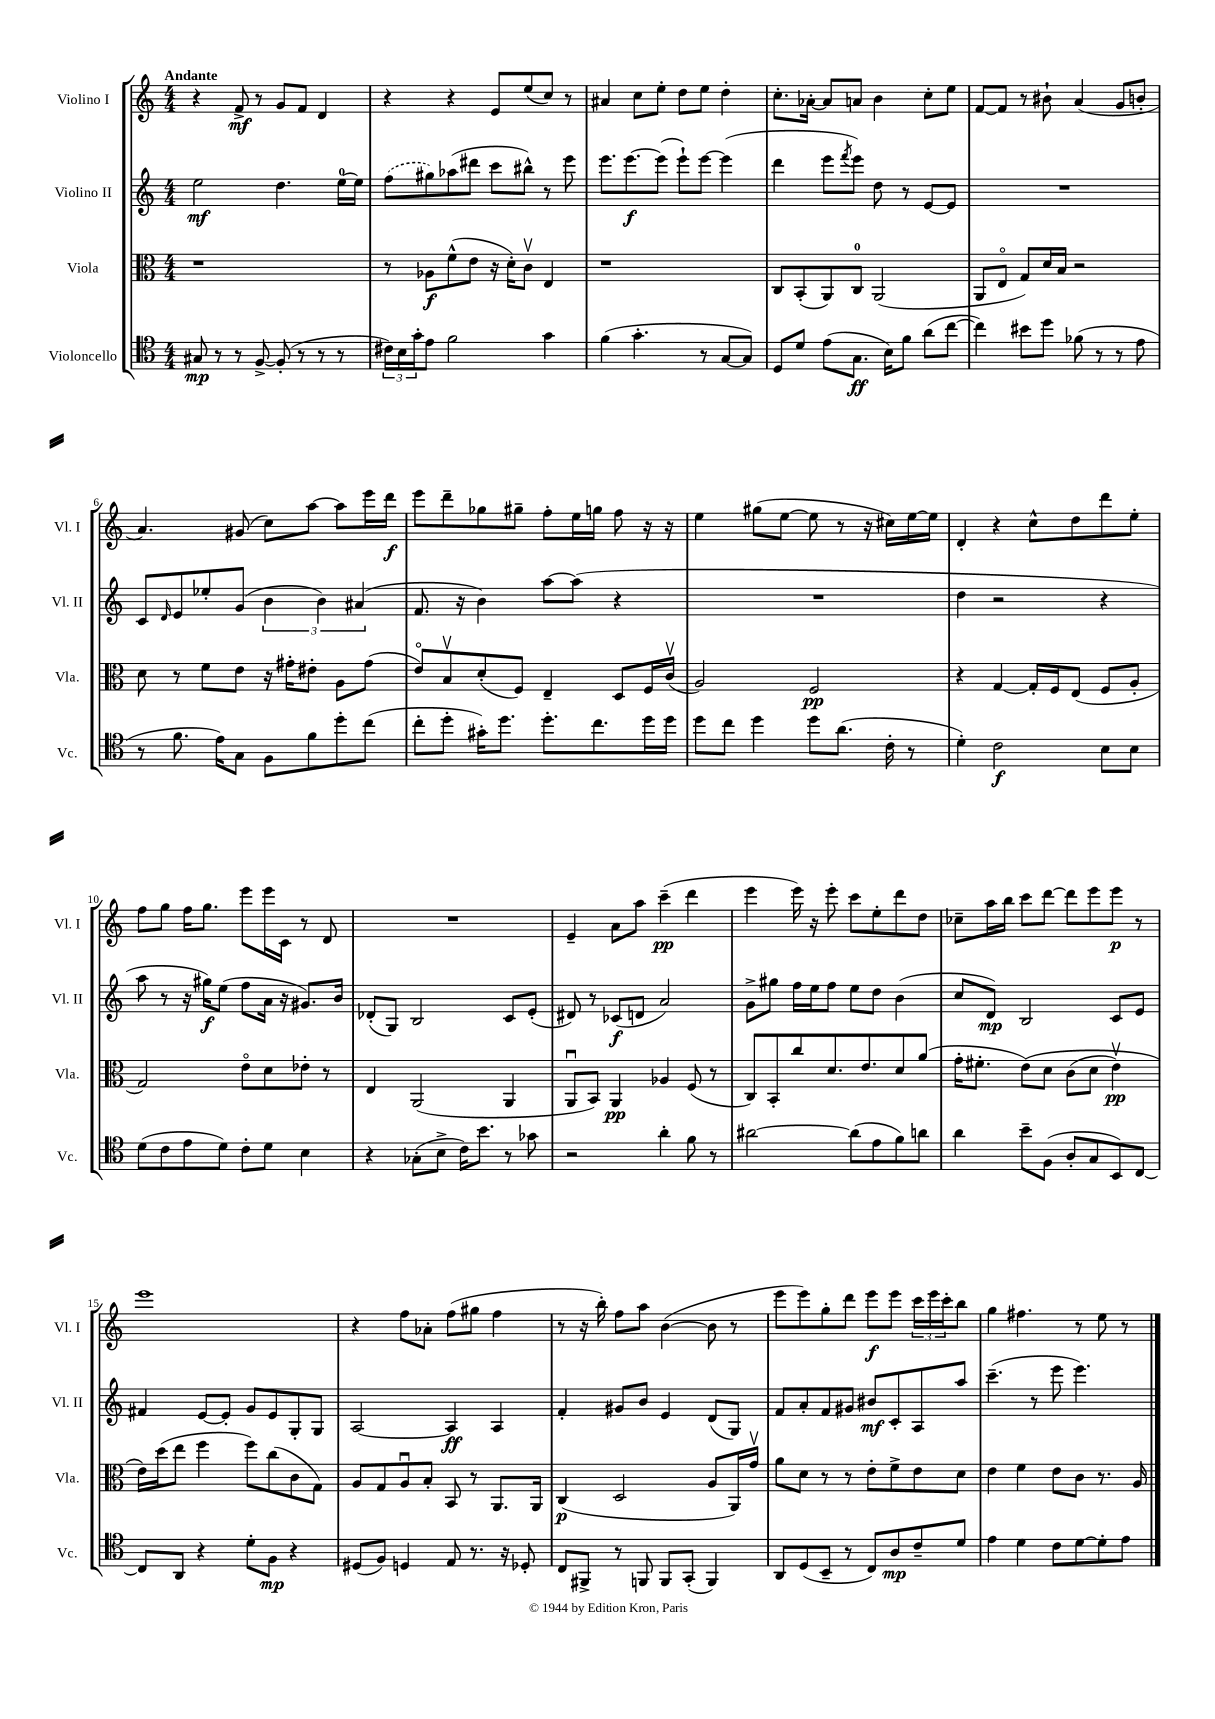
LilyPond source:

<<
\new StaffGroup <<
\new Staff = "s0" \with { instrumentName = "Violino I" shortInstrumentName = "Vl. I" } {
    \clef treble \key c \major \numericTimeSignature \time 4/4 \tempo "Andante"
    r4 f'8->\mf r8 g'8 f'8 d'4 |
    r4 r4 e'8 e''8( c''8) r8 |
    ais'4 c''8 e''8-. d''8 e''8 d''4-. |
    c''8.-. aes'16~-. aes'8 a'8 b'4 c''8-. e''8 |
    f'8~ f'8 r8 bis'8-! a'4( g'8 b'8-. |
    a'4.) gis'8( c''8) a''8~ a''8 e'''16 d'''16\f |
    e'''8 d'''8-- ges''8 gis''8-- f''8-. e''16 g''16 f''8 r16 r16 |
    e''4 gis''8( e''8~ e''8 r8 r16 cis''16) e''16~ e''16 |
    d'4-. r4 c''8-^ d''8 d'''8 e''8-. |
    f''8 g''8 f''16 g''8. e'''8 e'''16 c'16 r8 d'8 |
    R1 |
    e'4-- a'8 a''8 c'''4--\pp( d'''4 |
    e'''4 e'''16) r16 e'''8-. c'''8 e''8-. d'''8 d''8 |
    ces''8-- a''16 b''16 c'''8 d'''8~ d'''8 e'''8 e'''8\p r8 |
    e'''1 |
    r4 f''8 aes'8-. f''8( gis''8 f''4 |
    r8 r16 b''16-.) f''8 a''8 b'4~( b'8 r8 |
    e'''8 e'''8) g''8-. d'''8 e'''8\f e'''8 \tuplet 3/2 { c'''16 e'''16 c'''16-. } b''8 |
    g''4 fis''4. r8 e''8 r8 \bar "|." |
}
\new Staff = "s1" \with { instrumentName = "Violino II" shortInstrumentName = "Vl. II" } {
    \clef treble \key c \major \numericTimeSignature \time 4/4
    e''2\mf d''4. e''16-0~ e''16 |
    \once \slurDashed f''8( gis''8) aes''8( dis'''8 c'''8 bis''8-^) r8 e'''8 |
    e'''8. e'''8.~\f e'''8( e'''8-!) e'''8~ e'''4( |
    d'''4 e'''8 \acciaccatura { f'''8 } e'''8) d''8 r8 e'8~ e'8 |
    R1 |
    c'8 \grace { d'16 } e'8 ees''8-. g'8( \tuplet 3/2 { b'4 b'4) ais'4( } |
    f'8. r16 b'4) a''8~ a''8( r4 |
    R1 |
    d''4 r2 r4 |
    a''8 r8 r16 gis''16\f) e''8( f''8 a'16 r16 gis'8.) b'16 |
    des'8-.( g8) b2 c'8 e'8-.( |
    dis'8) r8 ces'8\f( d'8 a'2) |
    g'8-> gis''8 f''16 e''16 f''8 e''8 d''8 b'4( |
    c''8 d'8\mp) b2 c'8 e'8 |
    fis'4 e'8~ e'8-. g'8 e'8 g8-. g8 |
    a2~ a4\ff a4 |
    f'4-. gis'8 b'8 e'4 d'8( g8) |
    f'8 a'8-. f'8 gis'8 bis'8\mf c'8-. a8 a''8 |
    c'''4.--( r8 e'''8 e'''4.) \bar "|." |
}
\new Staff = "s2" \with { instrumentName = "Viola" shortInstrumentName = "Vla." } {
    \clef alto \key c \major \numericTimeSignature \time 4/4
    r1 |
    r8 aes8\f f'8-^( e'8 r16 d'16-.) c'8\upbow e4 |
    r1 |
    c8 b,8-.( a,8) c8-0 a,2( |
    a,8 e8\flageolet g8) d'16 b16 r2 |
    d'8 r8 f'8 e'8 r16 gis'16-. eis'8-. a8 gis'8( |
    e'8\flageolet) b8\upbow d'8-.( f8) e4-- d8 f16 c'16\upbow( |
    a2) f2\pp |
    r4 g4~ g16-. f16 e8( f8 a8-. |
    g2) e'8\flageolet d'8 ees'8-. r8 |
    e4 a,2( a,4 |
    a,8\downbow b,8) a,4\pp aes4 f8( r8 |
    c8) b,8-. c''8 d'8. e'8. d'8 a'8( |
    g'16-. fis'8.-. e'8)\( d'8 c'8( d'8 e'4\upbow\pp) |
    e'16\) d''16( e''8 f''4 f''8) c''8( c'8 g8) |
    a8 g8 a8\downbow b8-. b,8 r8 a,8. a,16 |
    c4\p( d2 a8 a,16) g'16\upbow |
    a'8 d'8 r8 r8 e'8-. f'8-> e'8 d'8 |
    e'4 f'4 e'8 c'8 r8. a16 \bar "|." |
}
\new Staff = "s3" \with { instrumentName = "Violoncello" shortInstrumentName = "Vc." } {
    \clef tenor \key c \major \numericTimeSignature \time 4/4
    gis8\mp r8 r8 f8~-> f8-.( r8 r8 r8 |
    \tuplet 3/2 { cis'16) b16 g'16-. } e'8 f'2 g'4 |
    f'4( g'4.-. r8 g8~ g8) |
    d8 d'8 e'8( g8.\ff b16) f'8 a'8( c''8~ |
    c''4) bis'8 d''8 fes'8( r8 r8 e'8 |
    r8 f'8. e'16) g8 f8 f'8 d''8-. c''8( |
    c''8-. d''8-. gis'16-.) d''8. d''8.-. c''8. d''16 d''16 |
    d''8 c''8 d''4 d''8 a'8.( c'16-. r8 |
    d'4-.) c'2\f b8 b8 |
    d'8( c'8 e'8 d'8) c'8-. d'8 b4 |
    r4 ges8-.( b8-> c'16) b'8. r8 ges'8 |
    r2 a'4-. f'8 r8 |
    ais'2~ ais'8( e'8 f'8) a'8 |
    a'4 b'8-- f8( a8-. g8 b,8) c8~ |
    c8 a,8 r4 d'8-. f8\mp r4 |
    dis8( f8) d4 e8 r8. r16 des8-. |
    c8 fis,8-> r8 f,8 f,8 g,8-.( f,4) |
    a,8 d8( b,8-- r8 c8) a8\mp c'8-- d'8 |
    e'4 d'4 c'8 d'8~ d'8-. e'8 \bar "|." |
}
>>
>>
